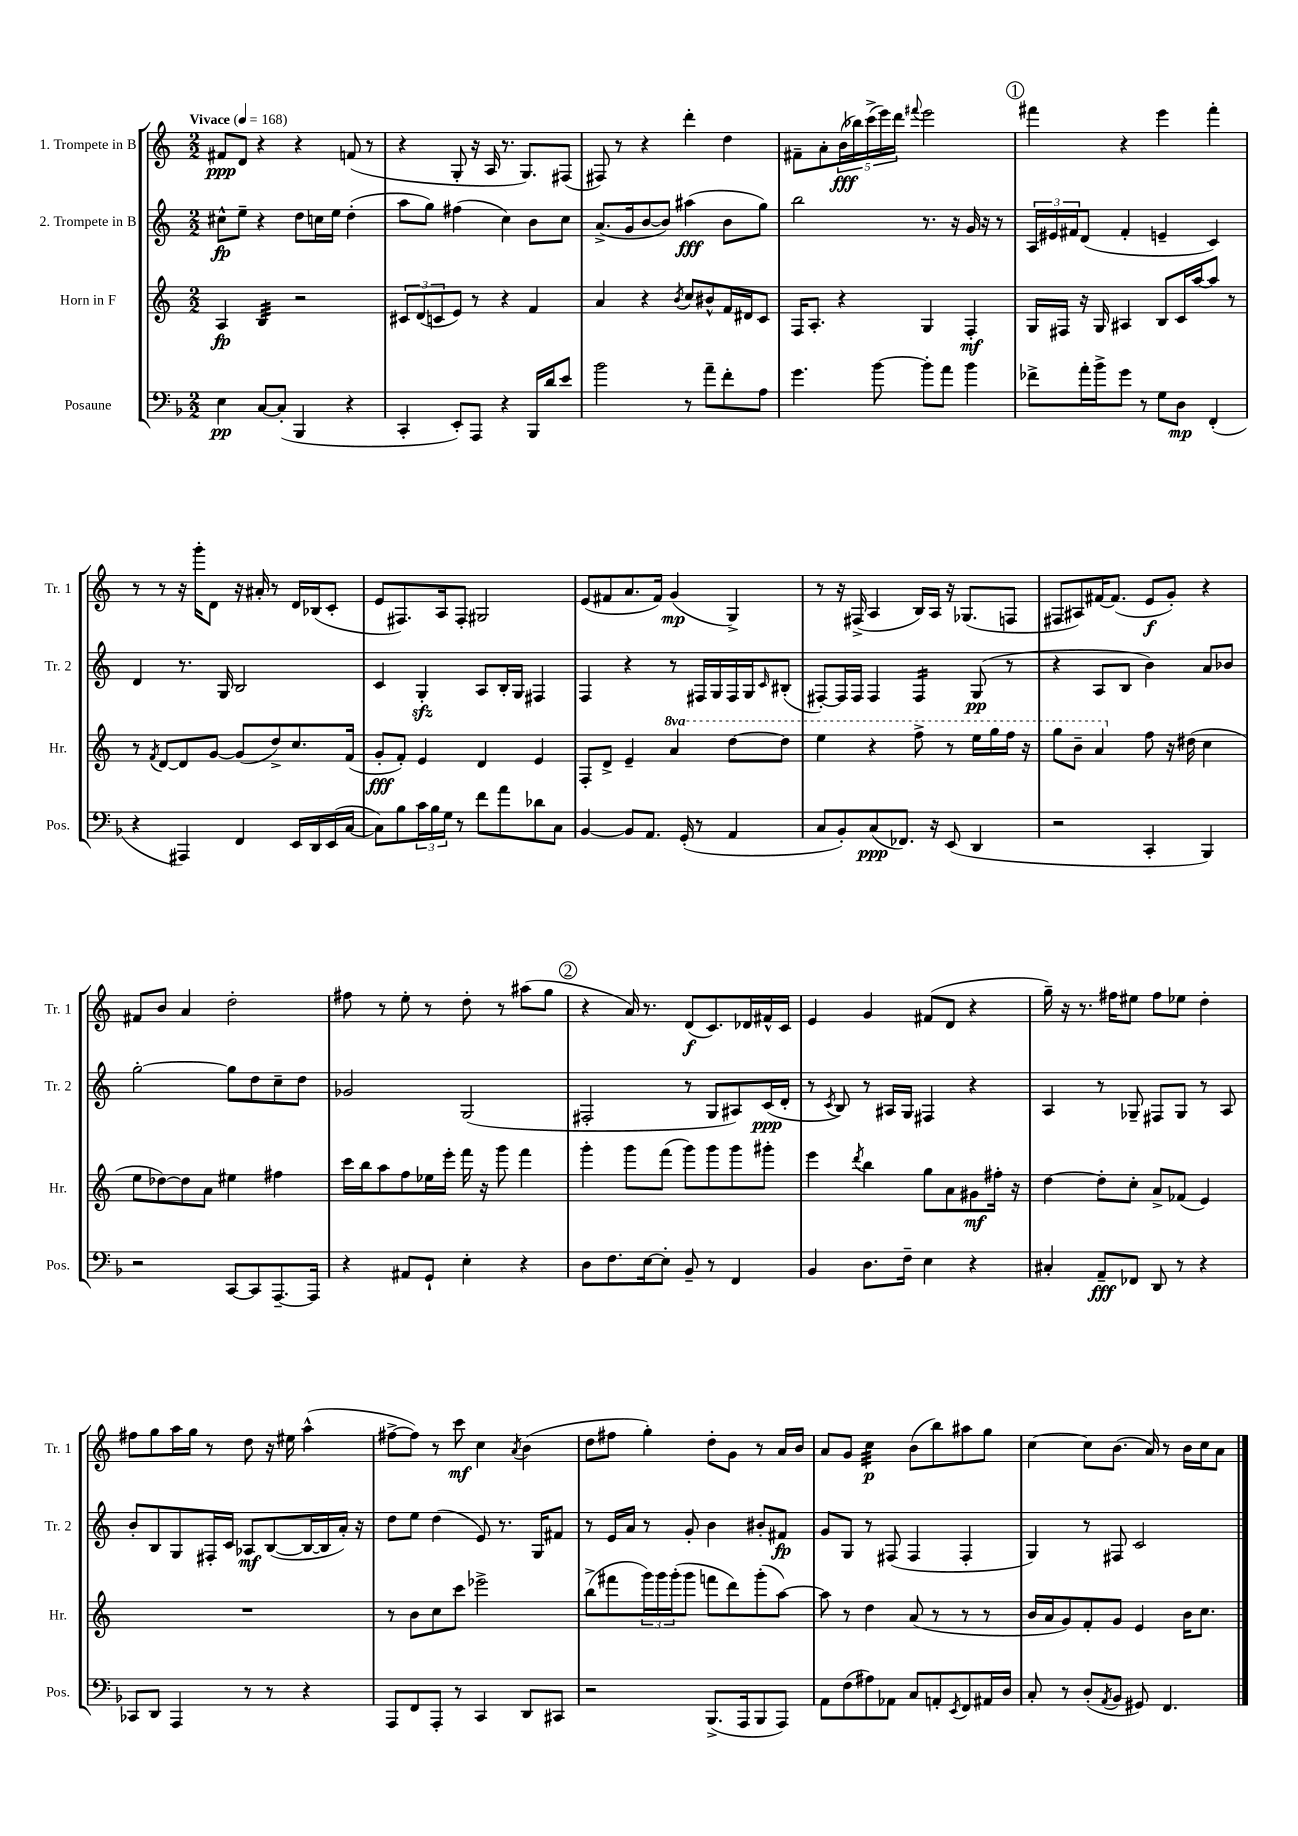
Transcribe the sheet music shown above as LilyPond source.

<<
\new StaffGroup <<
\new Staff = "s0" \with { instrumentName = "1. Trompete in B" shortInstrumentName = "Tr. 1" } {
    \clef treble \key c \major \numericTimeSignature \time 2/2 \tempo "Vivace" 4 = 168
    fis'8\ppp d'8 r4 r4 f'8( r8 |
    r4 g8-. r16 a16 r8. g8.) fis8( |
    fis8) r8 r4 d'''4-. d''4 |
    fis'8-- a'8-. \tuplet 5/4 { b'16\fff( bes''16) c'''16->( e'''16) d'''16 } \appoggiatura { fis'''8 } e'''2 |
    \mark \markup { \circle "1" } fis'''4 r4 e'''4 fis'''4-. |
    r8 r8 r16 g'''16-. d'8 r16 ais'16-. r8 d'16 bes16( c'8-. |
    e'8 fis8.) a16 fis8-. gis2 |
    e'8( fis'8 a'8. fis'16) g'4\mp( g4->) |
    r8 r16 fis16->( a4 b16) a16 r16 ges8.( f8 |
    fis8 ais8) fis'16~ fis'8.( e'8\f g'8-.) r4 |
    fis'8 b'8 a'4 d''2-. |
    fis''8 r8 e''8-. r8 d''8-. r8 ais''8( g''8 |
    \mark \markup { \circle "2" } r4 a'16) r8. d'8\f( c'8.) des'16 fis'16-^ c'16 |
    e'4 g'4 fis'8( d'8 r4 |
    g''16--) r16 r8. fis''16 eis''8 fis''8 ees''8 d''4-. |
    fis''8 g''8 a''16 g''16 r8 d''8 r16 eis''16 a''4-^( |
    fis''8~-> fis''8) r8 c'''8\mf c''4 \acciaccatura { a'8 } b'4( |
    d''8 fis''8 g''4-.) d''8-. g'8 r8 a'16 b'16 |
    a'8 g'8 c''4:32\p b'8( b''8) ais''8 g''8 |
    c''4~ c''8 b'8.( a'16) r8 b'16 c''16 a'8 \bar "|." |
}
\new Staff = "s1" \with { instrumentName = "2. Trompete in B" shortInstrumentName = "Tr. 2" } {
    \clef treble \key c \major \numericTimeSignature \time 2/2
    cis''8-^\fp e''8-- r4 d''8 c''16 e''16 d''4-.( |
    a''8 g''8) fis''4( c''4) b'8 c''8 |
    a'8.->( g'16 b'8~ b'8) ais''4\fff( b'8 g''8) |
    b''2 r8. r16 g'16 r16 r8 |
    \mark \markup { \circle "1" } \tuplet 3/2 { a16 eis'16 fis'16 } d'8( fis'4-. e'4-- c'4) |
    d'4 r8. g16 b2 |
    c'4 g4-.\sfz a8 b16-. g16 fis4 |
    f4 r4 r8 fis16 g16 fis16 g16 \grace { c'16 } bis8-.( |
    fis8~-.) fis16 fis16 fis4 fis4:16 g8\pp( r8 |
    r4 a8 b8 b'4) a'8 bes'8 |
    g''2~-. g''8 d''8 c''8-- d''8 |
    ges'2 g2( |
    \mark \markup { \circle "2" } fis2-. r8 g8 ais8) c'16\ppp( d'16-. |
    r8 \acciaccatura { c'8 } b8) r8 ais16 g16 fis4 r4 |
    a4 r8 ges8-- fis8 ges8 r8 a8 |
    b'8-. b8 g8 fis16-. c'16 aes8\mf b8~( b16~ b16 a'16-.) r16 |
    d''8 e''8 d''4( e'8) r8. g16 fis'8 |
    r8 e'16 a'16 r8 g'8-. b'4 bis'8-. fis'8\fp |
    g'8 g8 r8 fis8( fis4 fis4-. |
    g4) r8 fis8 c'2 \bar "|." |
}
\new Staff = "s2" \with { instrumentName = "Horn in F" shortInstrumentName = "Hr." } {
    \clef treble \key c \major \numericTimeSignature \time 2/2 \set Staff.ottavationMarkups = #ottavation-simple-ordinals
    a4\fp b4:32 r2 |
    \tuplet 3/2 { cis'8 d'8( c'8 } e'8) r8 r4 f'4 |
    a'4 r4 \acciaccatura { b'8 } c''8 bis'8-^ f'16 dis'16 c'8 |
    f16 a8.-. r4 g4 f4-.\mf |
    \mark \markup { \circle "1" } g16 fis16 r16 g16 ais4 b8 c'16 a''16~ a''8 r8 |
    r8 \acciaccatura { f'8 } d'8~ d'8 g'8~ g'8( d''8->) c''8. f'16( |
    g'8-.\fff f'8-.) e'4 d'4 e'4 |
    f8-. d'8-> e'4-- \ottava #1 a''4 d'''8~ d'''8 |
    e'''4 r4 f'''8-> r8 e'''16 g'''16 f'''16 r16 |
    g'''8 b''8-- a''4 \ottava #0 f''8 r16 dis''16( c''4 |
    e''8 des''8~) des''8 a'8 eis''4 fis''4 |
    c'''16 b''16 a''8 f''8 ees''16 e'''16-. f'''16 r16 g'''8 f'''4 |
    \mark \markup { \circle "2" } g'''4-. g'''8 f'''8( g'''8) g'''8 g'''8 gis'''8-. |
    e'''4 \acciaccatura { d'''8 } b''4 g''8 a'8 gis'8\mf fis''16-. r16 |
    d''4~ d''8-. c''8-. a'8-> fes'8( e'4) |
    R1 |
    r8 b'8 c''8 c'''8 ees'''2-> |
    b''8->( fis'''8 \tuplet 3/2 { g'''16) g'''16 g'''16-.( } g'''8 f'''8 d'''8) g'''8-.( a''8~) |
    a''8 r8 d''4 a'8( r8 r8 r8 |
    b'16 a'16 g'8) f'8-. g'8 e'4 b'16 c''8. \bar "|." |
}
\new Staff = "s3" \with { instrumentName = "Posaune" shortInstrumentName = "Pos." } {
    \clef bass \key f \major \numericTimeSignature \time 2/2
    e4\pp c8~ c8-.( bes,,4 r4 |
    c,4-. e,8-.) a,,8 r4 bes,,16 d'16 e'8 |
    bes'2 r8 a'8-- f'8-. a8 |
    g'4. bes'8~ bes'8-. a'8 bes'4 |
    \mark \markup { \circle "1" } fes'8-> a'16-. bes'16-> g'8 r8 g8 d8\mp f,4-.( |
    r4 ais,,4) f,4 e,16 d,16 e,16( c16~ |
    c8) bes8 \tuplet 3/2 { c'16 bes16 g16 } r8 f'8 a'8 des'8 c8 |
    bes,4~ bes,8 a,8. g,16-.( r8 a,4 |
    c8 bes,8-.) c8\ppp( fes,8.) r16 e,8( d,4 |
    r2 c,4-. bes,,4) |
    r2 c,8~ c,8 a,,8.~-- a,,16 |
    r4 ais,8 g,8-! e4-. r4 |
    \mark \markup { \circle "2" } d8 f8. e16~ e8-. bes,8-- r8 f,4 |
    bes,4 d8. f16-- e4 r4 |
    cis4-. a,8--\fff fes,8 d,8 r8 r4 |
    ces,8 d,8 a,,4 r8 r8 r4 |
    a,,8 f,8 a,,8-. r8 c,4 d,8 cis,8 |
    r2 bes,,8.->( a,,16 bes,,8 a,,8) |
    a,8 f8( ais8) aes,8 c8 a,8-. \acciaccatura { e,8 } f,8 ais,16 d16 |
    c8-. r8 d8-.( \acciaccatura { a,8 } bes,8 gis,8) f,4. \bar "|." |
}
>>
>>
\layout { \context { \Score \remove "Bar_number_engraver" } }
